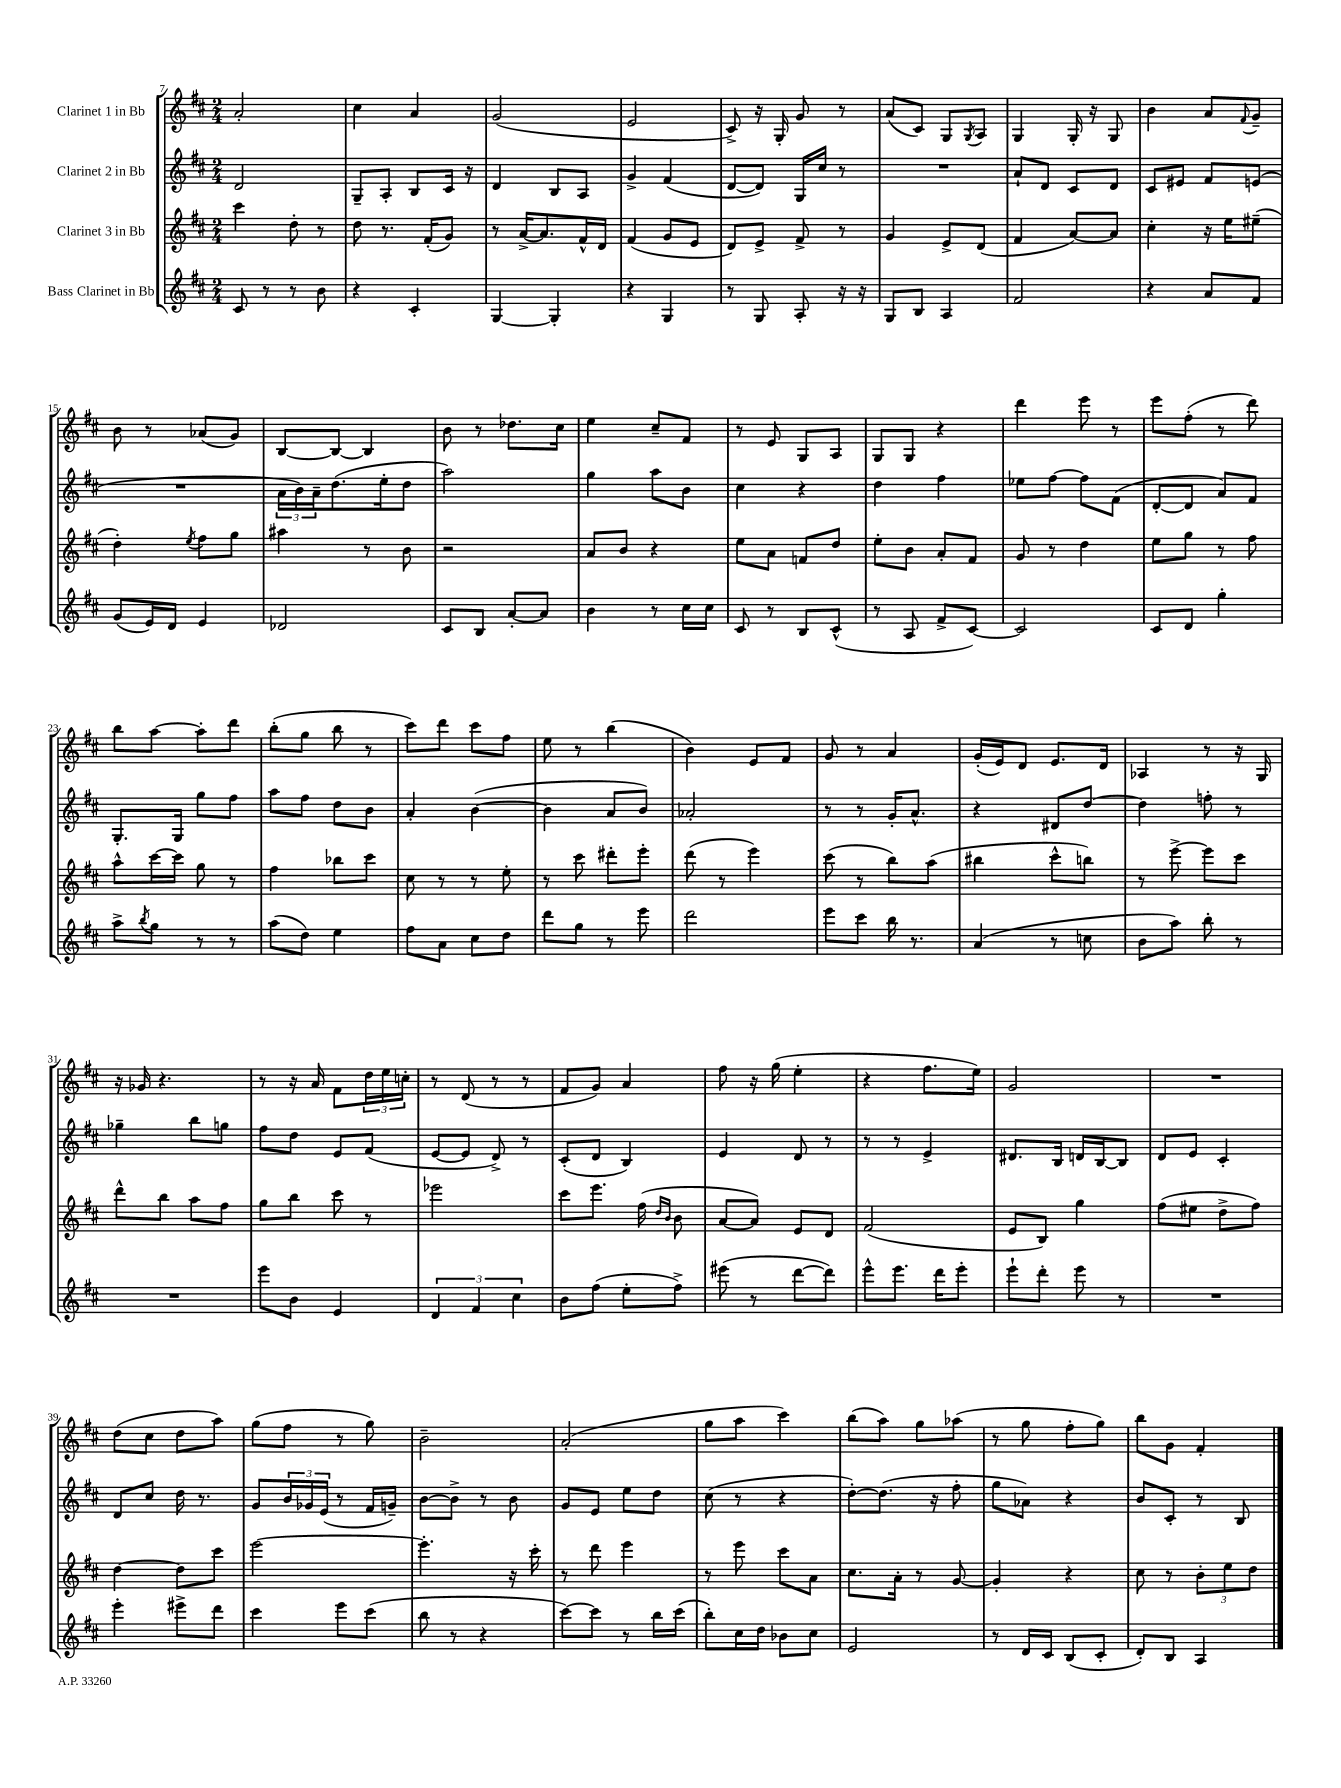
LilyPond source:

<<
\new StaffGroup <<
\new Staff = "s0" \with { instrumentName = "Clarinet 1 in Bb" } {
    \clef treble \key d \major \numericTimeSignature \time 2/4
    a'2-. |
    cis''4 a'4 |
    g'2( |
    e'2 |
    cis'8->) r16 g16-. g'8 r8 |
    a'8( cis'8) g8 \acciaccatura { g8 } a8 |
    g4 g16-. r16 g8 |
    b'4 a'8 \appoggiatura { fis'8 } g'8-- |
    b'8 r8 aes'8( g'8) |
    b8~ b8~ b4 |
    b'8 r8 des''8. cis''16 |
    e''4 cis''8-- fis'8 |
    r8 e'8 g8 a8 |
    g8 g8 r4 |
    d'''4 e'''8 r8 |
    e'''8 fis''8-.( r8 d'''8) |
    b''8 a''8~ a''8-. d'''8 |
    b''8-.( g''8 b''8 r8 |
    cis'''8) d'''8 cis'''8 fis''8 |
    e''8 r8 b''4( |
    b'4) e'8 fis'8 |
    g'8 r8 a'4 |
    g'16-.( e'16) d'8 e'8. d'16 |
    aes4 r8 r16 g16 |
    r16 ges'16 r4. |
    r8 r16 a'16 fis'8 \tuplet 3/2 { d''16 e''16 c''16-. } |
    r8 d'8( r8 r8 |
    fis'8 g'8) a'4 |
    fis''8 r16 g''16( e''4-. |
    r4 fis''8. e''16) |
    g'2 |
    R2 |
    d''8( cis''8 d''8 a''8) |
    g''8( fis''8 r8 g''8) |
    b'2-- |
    a'2-.( |
    g''8 a''8 cis'''4) |
    b''8( a''8) g''8 aes''8( |
    r8 g''8 fis''8-. g''8) |
    b''8 g'8 fis'4-. \bar "|." |
}
\new Staff = "s1" \with { instrumentName = "Clarinet 2 in Bb" } {
    \clef treble \key d \major \numericTimeSignature \time 2/4
    d'2 |
    g8-- a8-. b8 cis'16 r16 |
    d'4 b8 a8 |
    g'4-> fis'4( |
    d'8~ d'8) g16 cis''16 r8 |
    R2 |
    a'8-! d'8 cis'8 d'8 |
    cis'8 eis'8 fis'8 e'8( |
    R2 |
    \tuplet 3/2 { a'16 b'16) a'16-- } d''8.( e''16-. d''8 |
    a''2) |
    g''4 a''8 b'8 |
    cis''4 r4 |
    d''4 fis''4 |
    ees''8 fis''8~ fis''8 fis'8( |
    d'8~-. d'8 a'8) fis'8 |
    g8.-. g16 g''8 fis''8 |
    a''8 fis''8 d''8 b'8 |
    a'4-. b'4~( |
    b'4 a'8 b'8) |
    aes'2-. |
    r8 r8 g'16-. a'8.-^ |
    r4 dis'8 d''8~ |
    d''4 f''8-. r8 |
    ges''4-- b''8 g''8 |
    fis''8 d''8 e'8 fis'8( |
    e'8~ e'8 d'8->) r8 |
    cis'8-.( d'8 b4) |
    e'4 d'8 r8 |
    r8 r8 e'4-> |
    dis'8. b16 d'16 b16~ b8 |
    d'8 e'8 cis'4-. |
    d'8 cis''8 d''16 r8. |
    g'8 \tuplet 3/2 { b'16 ges'16 e'16( } r8 fis'16 g'16--) |
    b'8~ b'8-> r8 b'8 |
    g'8 e'8 e''8 d''8 |
    cis''8( r8 r4 |
    d''8~-.) d''8.( r16 fis''8-. |
    g''8 aes'8) r4 |
    b'8 cis'8-. r8 b8 \bar "|." |
}
\new Staff = "s2" \with { instrumentName = "Clarinet 3 in Bb" } {
    \clef treble \key d \major \numericTimeSignature \time 2/4
    cis'''4 d''8-. r8 |
    d''8 r8. fis'16-.( g'8) |
    r8 a'16~-> a'8. fis'16-^ d'16 |
    fis'4( g'8 e'8 |
    d'8) e'8-> fis'8-> r8 |
    g'4 e'8-> d'8( |
    fis'4 a'8~) a'8 |
    cis''4-. r16 e''16 eis''8--( |
    d''4-.) \acciaccatura { e''8 } fis''8 g''8 |
    ais''4 r8 b'8 |
    r2 |
    a'8 b'8 r4 |
    e''8 a'8 f'8 d''8 |
    e''8-. b'8 a'8-. fis'8 |
    g'8 r8 d''4 |
    e''8 g''8 r8 fis''8 |
    a''8-^ cis'''16~ cis'''16 g''8 r8 |
    fis''4 bes''8 cis'''8 |
    cis''8 r8 r8 e''8-. |
    r8 cis'''8 dis'''8-. e'''8-. |
    d'''8( r8 e'''4) |
    cis'''8( r8 b''8) a''8( |
    bis''4 cis'''8-^ b''8) |
    r8 e'''8~-> e'''8 cis'''8 |
    d'''8-^ b''8 a''8 fis''8 |
    g''8 b''8 cis'''8 r8 |
    ees'''2 |
    cis'''8 e'''8. fis''16( \grace { d''16 b'16 } b'8 |
    a'8~ a'8) e'8 d'8 |
    fis'2( |
    e'8 b8) g''4 |
    fis''8( eis''8 d''8-> fis''8) |
    d''4~ d''8 cis'''8 |
    e'''2~ |
    e'''4.-. r16 cis'''16-. |
    r8 d'''8 e'''4 |
    r8 e'''8 cis'''8 a'8 |
    cis''8. a'16-. r8 g'8~ |
    g'4-. r4 |
    cis''8 r8 \tuplet 3/2 { b'8-. e''8 d''8 } \bar "|." |
}
\new Staff = "s3" \with { instrumentName = "Bass Clarinet in Bb" } {
    \clef treble \key d \major \numericTimeSignature \time 2/4
    cis'8 r8 r8 b'8 |
    r4 cis'4-. |
    g4~ g4-. |
    r4 g4 |
    r8 g8 a8-. r16 r16 |
    g8 b8 a4 |
    fis'2 |
    r4 a'8 fis'8 |
    g'8( e'16) d'16 e'4 |
    des'2 |
    cis'8 b8 a'8~-. a'8 |
    b'4 r8 cis''16 cis''16 |
    cis'8 r8 b8 cis'8-^( |
    r8 a8 fis'8-> cis'8~) |
    cis'2 |
    cis'8 d'8 g''4-. |
    a''8-> \acciaccatura { b''8 } g''8 r8 r8 |
    a''8( d''8) e''4 |
    fis''8 a'8 cis''8 d''8 |
    d'''8 g''8 r8 e'''8 |
    d'''2 |
    e'''8 cis'''8 b''16 r8. |
    a'4( r8 c''8 |
    b'8 a''8) b''8-. r8 |
    R2 |
    e'''8 b'8 e'4 |
    \tuplet 3/2 { d'4 fis'4 cis''4 } |
    b'8 fis''8( e''8-. fis''8->) |
    eis'''8( r8 d'''8~ d'''8) |
    e'''8-^ e'''8. d'''16 e'''8-. |
    e'''8-! d'''8-. e'''8 r8 |
    R2 |
    e'''4-. eis'''8-> d'''8 |
    cis'''4 e'''8 cis'''8( |
    b''8 r8 r4 |
    cis'''8~) cis'''8 r8 b''16 cis'''16( |
    b''8-.) cis''16 d''16 bes'8 cis''8 |
    e'2 |
    r8 d'16 cis'16 b8( cis'8-. |
    d'8-.) b8 a4 \bar "|." |
}
>>
>>
\layout { \context { \Score currentBarNumber = #7 } }
